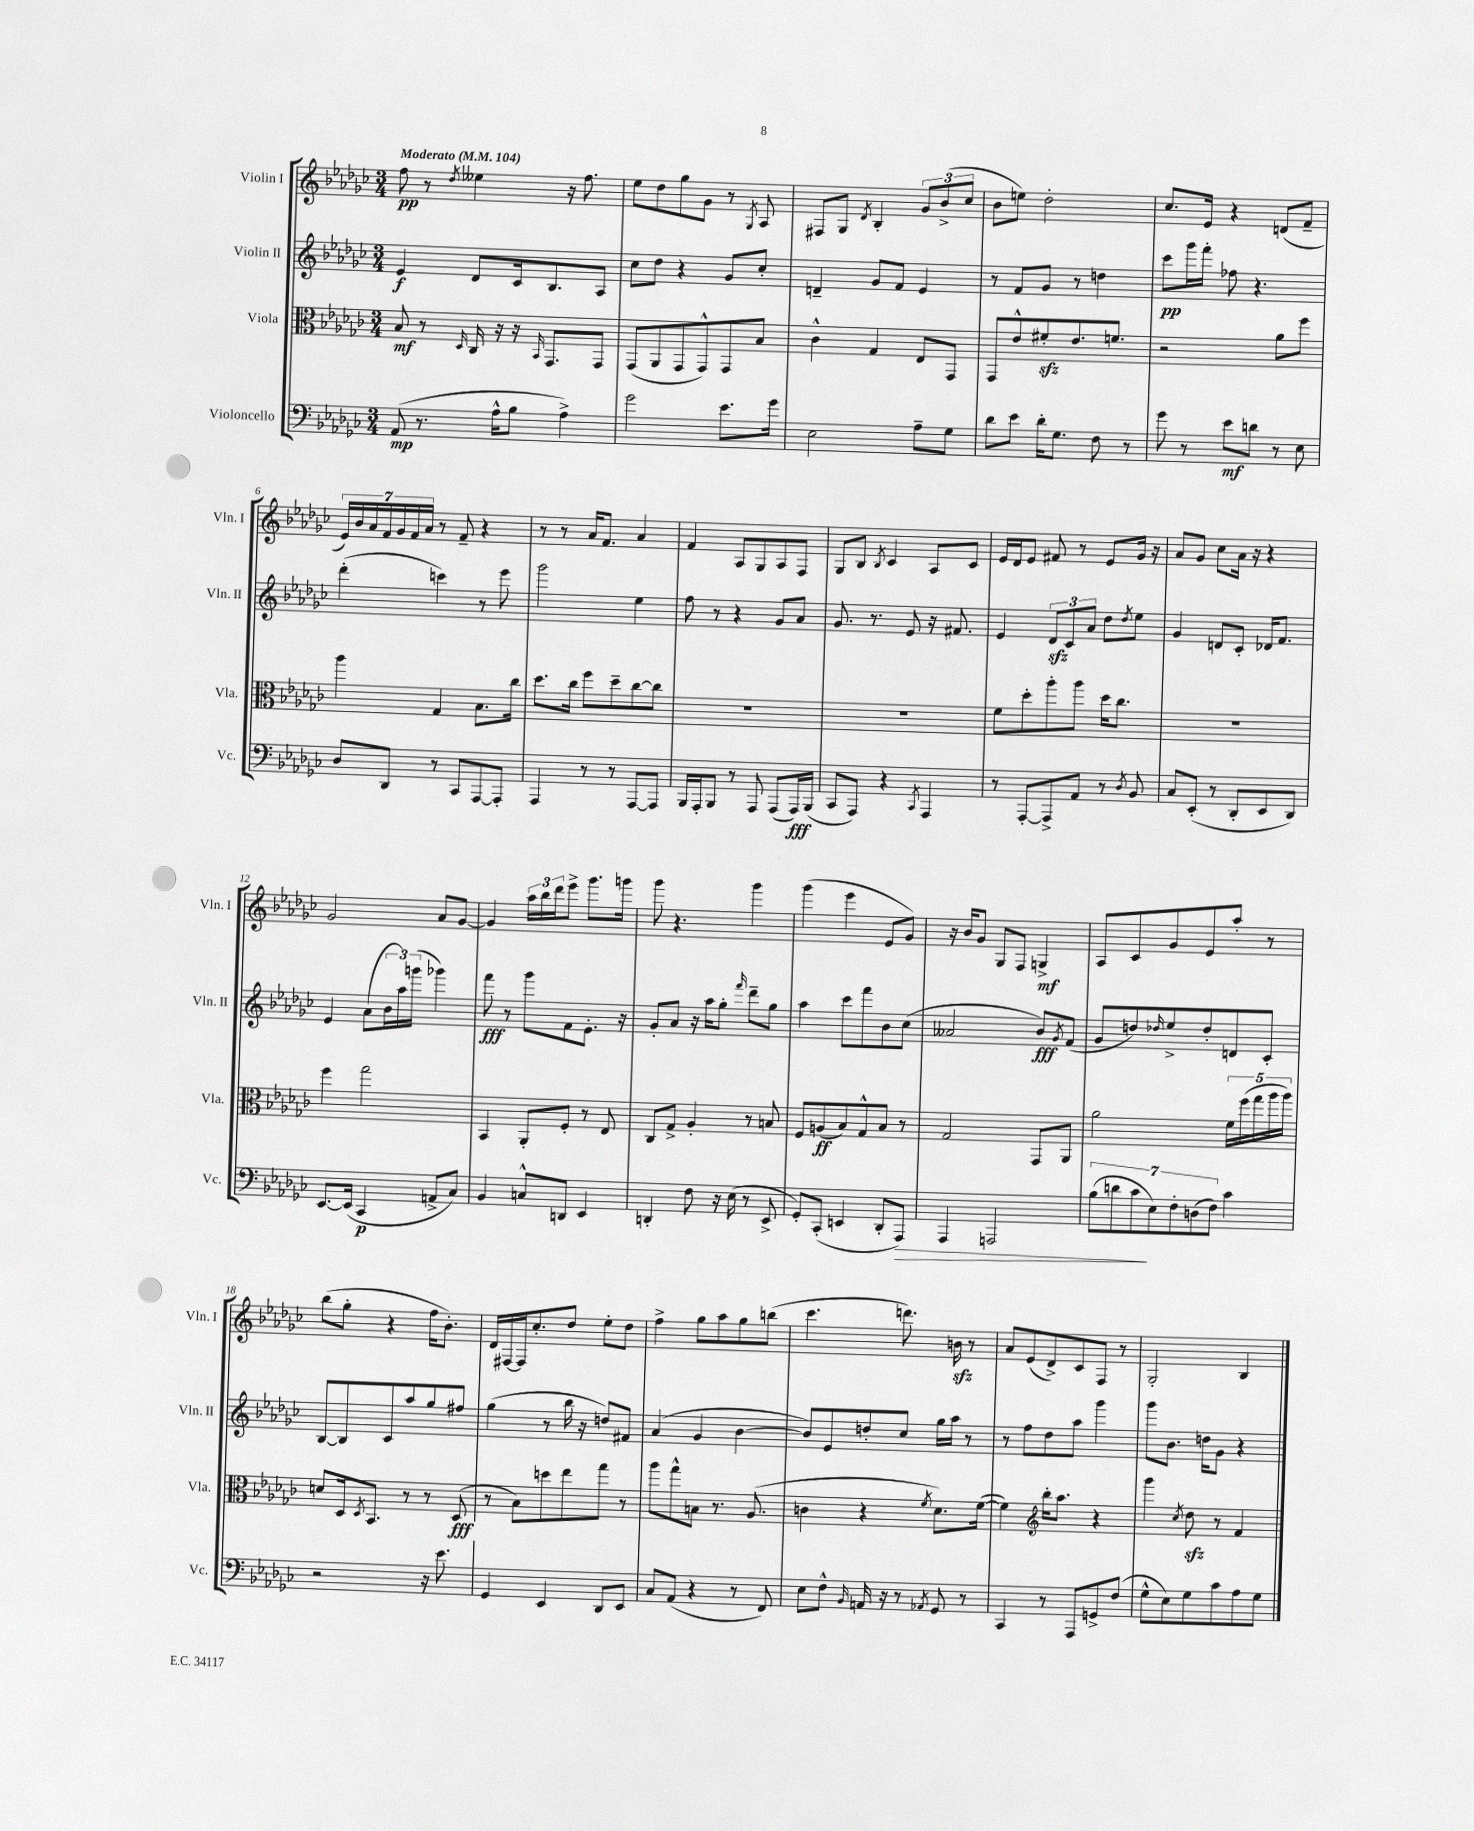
<<
\new StaffGroup <<
\new Staff = "s0" \with { instrumentName = "Violin I" shortInstrumentName = "Vln. I" } {
    \clef treble \key ges \major \numericTimeSignature \time 3/4 \tempo "Moderato" 4 = 104
    f''8\pp r8 \acciaccatura { des''8 } eeses''4 r16 f''8. |
    ees''8 des''8 ges''8 ges'8 r8 \acciaccatura { ges8 } aes8 |
    fis8 ges8 \acciaccatura { des'8 } bes4-. \tuplet 3/2 { ges'8 bes'8->( ces''8 } |
    bes'8 e''8) des''2-. |
    ces''8. ees'16 r4 d'8( f'8-- |
    \tuplet 7/4 { ees'16) bes'16 aes'16 f'16 ges'16 f'16 aes'16 } r8 f'8-- r4 |
    r8 r8 aes'16 f'8. aes'4 |
    f'4 aes8 ges8 aes8 f8 |
    ges8 bes8 \acciaccatura { bes8 } ces'4 aes8 ces'8 |
    ees'16 des'16 ees'8 fis'8 r8 ees'8 ges'16 r16 |
    aes'8 ges'8 ces''8 aes'16 r16 r4 |
    ges'2 aes'8 ges'8~ |
    ges'4 \tuplet 3/2 { aes''16 bes''16 des'''16 } ees'''8-> ges'''8. g'''16 |
    ges'''8 r4. ges'''4 |
    ges'''4( ees'''4 ees'8 ges'8) |
    r16 bes'16 ges'8 ges8 f8 g4->\mf |
    aes8 ces'8 ges'8 ees'8 aes''8-. r8 |
    bes''8( ges''8-. r4 f''16 bes'8.-.) |
    des'16 fis16~ fis16 ces''8.-. des''8 ees''8-. des''8 |
    f''4-> ges''8 aes''8 ges''8 b''8( |
    ces'''4. d'''8.) b'16\sfz r8 |
    aes'8 ees'8( des'8->) ces'8 f8 r8 |
    ges2-. bes4 \bar "|." |
}
\new Staff = "s1" \with { instrumentName = "Violin II" shortInstrumentName = "Vln. II" } {
    \clef treble \key ges \major \numericTimeSignature \time 3/4
    ees'4\f des'8 ces'16 bes8. aes8 |
    ces''8 des''8 r4 ges'8 ces''8-. |
    d'4-- ges'8 f'8 ees'4 |
    r8 f'8 ges'8 r8 d''4 |
    ces'''8\pp ges'''16 f'''16-. fes''8 r4. |
    des'''4-.( c'''4) r8 ees'''8 |
    ges'''2 ees''4 |
    f''8 r8 r4 ges'8 aes'8 |
    ges'8. r8. ees'8 r16 fis'8. |
    ees'4 \tuplet 3/2 { des'8\sfz ces'8 aes'8 } des''8 \acciaccatura { des''8 } ees''8 |
    ges'4 d'8 ces'8-. des'16 f'8. |
    ees'4 aes'8( \tuplet 3/2 { bes'16 aes''16) g'''16( } ges'''4) |
    f'''8\fff r8 ges'''8 f'8 ees'8.-. r16 |
    ges'8-. aes'8 r16 aes''16 ges''8-. \grace { f'''16 } des'''8-- ges''8 |
    aes''4 ces'''8 f'''8 bes'8 ces''8( |
    aeses'2 bes'8\fff) \acciaccatura { ges'8 } f'8( |
    ges'8 d''8) \grace { des''16 } ees''8-> des''8-. d'8 ces'8-. |
    bes8~ bes8 ces'8 aes''8 ges''8 fis''8 |
    ges''4( r8 bes''16 r16 d''8) fis'8 |
    aes'4( ges'4 bes'4~ |
    bes'8) ees'8 d''8-. ces''8 ges''16 aes''16 r8 |
    r8 f''8 des''8 aes''8 ges'''4 |
    ges'''8 bes'8. d''16 ges'8 r4 \bar "|." |
}
\new Staff = "s2" \with { instrumentName = "Viola" shortInstrumentName = "Vla." } {
    \clef alto \key ges \major \numericTimeSignature \time 3/4
    bes8\mf r8 \grace { des16 } ces16 r16 r16 \grace { bes,16 } ges,8. ges,8 |
    ges,8( aes,8 ges,8 ges,8-^) ges,8 bes8 |
    ces'4-^ ges4 ees8 ges,8 |
    ges,8 ees'8-^ fis'8-.\sfz ees'8. f'8. |
    r2 aes'8 f''8 |
    aes''4 ges4 bes8. ces''16 |
    des''8. ces''16 f''8 des''8-- ces''8~ ces''8 |
    R2. |
    R2. |
    f'8 des''8-. aes''8-. aes''8 des''16 ces''8. |
    R2. |
    f''4 ges''2 |
    bes,4 aes,8-. f8-. r8 ees8 |
    ces8 ges8-> aes4-. r8 b8 |
    f8 a8\ff( bes8) ges8-^ bes8 r8 |
    ges2 ges,8 aes,8 |
    aes'2 \tuplet 5/4 { f'16 f''16( ges''16 aes''16 aes''16) } |
    d'8 des16 \acciaccatura { des8 } bes,8. r8 r8 des8\fff( |
    r8 bes8) d''8 ees''8 ges''8 r8 |
    aes''8 ges''8-^ b8 r8. aes8.( |
    c'4 r4 \acciaccatura { f'8 } des'8.) f'16~( |
    f'4) \clef treble bes''16-. aes''8. r4 |
    ges'''4 \acciaccatura { ces''8 } des''8\sfz r8 f'4 \bar "|." |
}
\new Staff = "s3" \with { instrumentName = "Violoncello" shortInstrumentName = "Vc." } {
    \clef bass \key ges \major \numericTimeSignature \time 3/4
    aes,8\mp( r8. aes16-^ bes8 aes4->) |
    ges'2 ees'8. ges'16 |
    ees2 aes8-- ges8 |
    des'8 ees'8 des'16-. ges8. f8 r8 |
    ges'8 r8 ees'8\mf d'8 r8 ees8 |
    des8 des,8 r8 ces,8 aes,,8~ aes,,8-. |
    aes,,4 r8 r8 aes,,8~ aes,,8 |
    bes,,16 aes,,16-. bes,,8 r8 aes,,8 aes,,8( aes,,16\fff) bes,,16( |
    ces,8 aes,,8) r4 \acciaccatura { ces,8 } aes,,4 |
    r8 aes,,8~-. aes,,8-> aes,8 r8 \acciaccatura { des8 } bes,8 |
    ces8 ees,8-.( r8 des,8-. ees,8 des,8) |
    ees,8.~ ees,16( ces,4\p a,8-> ces8) |
    bes,4 c8-^ d,8 ees,4 |
    d,4-. f8 r16 ees16( r8 ees,8-> |
    ges,8-.) ces,8-.( e,4 des,8-. aes,,8\>) |
    aes,,4 a,,2 |
    \tuplet 7/4 { bes8( d'8 ces'8\! ees8) f8-. d8( f8) } ces'4 |
    r2 r16 ees'8. |
    ges,4 ees,4 des,8 ees,8 |
    ces8 aes,8( r4 r8 f,8) |
    ees8 f8-^ \grace { bes,16 } a,16 r16 r8 \acciaccatura { aes,8 } ges,8 r8 |
    ces,4 r8 aes,,8 g,8-> f8( |
    ges8-^ ees8) ges8 ces'8 aes8 ges8 \bar "|." |
}
>>
>>
